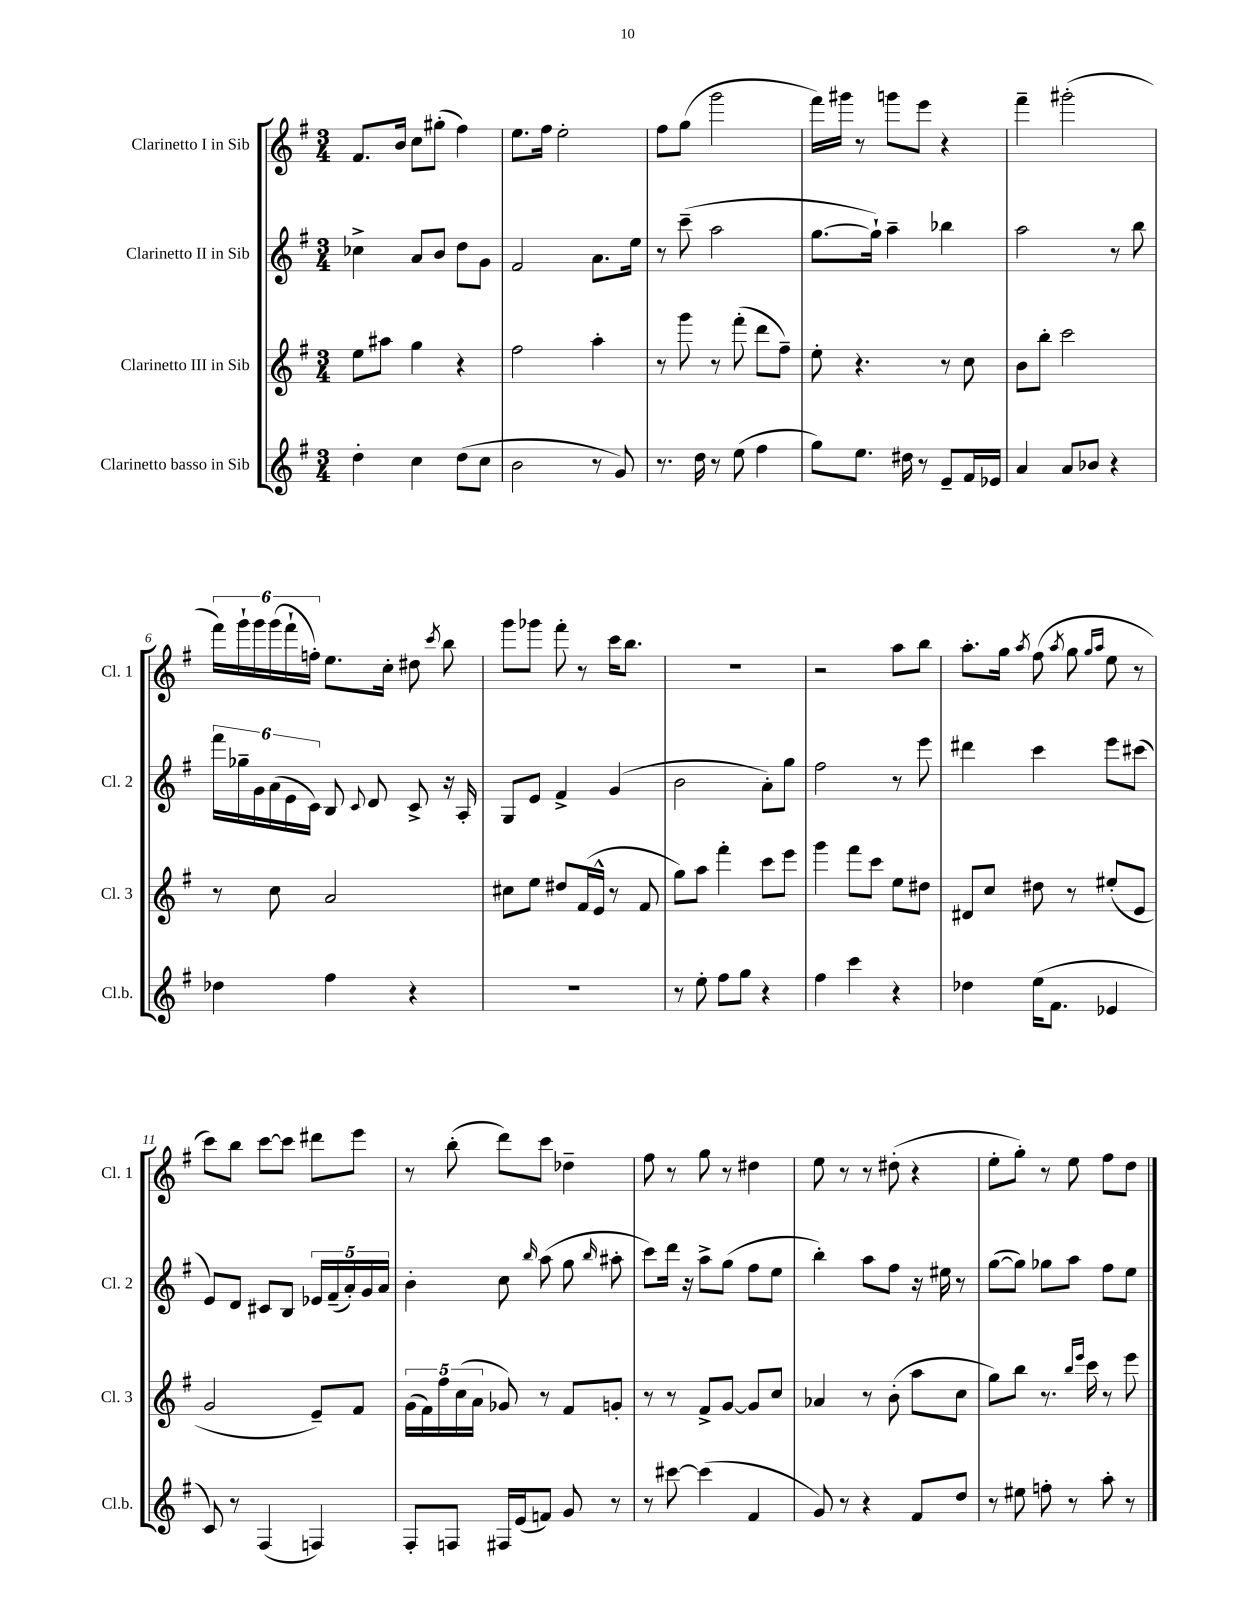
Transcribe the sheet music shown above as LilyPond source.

<<
\new StaffGroup <<
\new Staff = "s0" \with { instrumentName = "Clarinetto I in Sib" shortInstrumentName = "Cl. 1" } {
    \clef treble \key g \major \numericTimeSignature \time 3/4
    \autoBeamOff fis'8.[ b'16] c''8[ gis''8]-.( fis''4) |
    e''8.[ fis''16] e''2-. |
    fis''8[ g''8]( g'''2 |
    fis'''16[) gis'''16] r8 g'''8[ e'''8] r4 |
    fis'''4-- gis'''2-.( |
    \tuplet 6/4 { fis'''16[) g'''16-! g'''16 g'''16( fis'''16-! f''16]-.) } e''8.[ c''16]-. dis''8 \acciaccatura { c'''8 } b''8 |
    g'''8[ ges'''8] fis'''8-. r8 c'''16[ b''8.] |
    R2. |
    r2 a''8[ b''8] |
    a''8.[-. g''16] \acciaccatura { a''8 } fis''8( \acciaccatura { a''8 } g''8 \grace { g''16[ a''16] } e''8 r8 |
    c'''8[) b''8] c'''8[~ c'''8] dis'''8[ e'''8] |
    r8 b''8-.( d'''8[) c'''8] des''4-- |
    fis''8 r8 g''8 r8 dis''4 |
    e''8 r8 r8 dis''8-.( r4 |
    e''8[-. g''8]-.) r8 e''8 fis''8[ d''8] \bar "|." |
}
\new Staff = "s1" \with { instrumentName = "Clarinetto II in Sib" shortInstrumentName = "Cl. 2" } {
    \clef treble \key g \major \numericTimeSignature \time 3/4
    \autoBeamOff ces''4-> a'8[ b'8] d''8[ g'8] |
    fis'2 a'8.[ e''16] |
    r8 c'''8--( a''2 |
    g''8.[~ g''16]-!) a''4-- bes''4 |
    a''2 r8 b''8 |
    \tuplet 6/4 { fis'''16[ ges''16-- g'16 a'16( e'16 c'16]) } b8 \appoggiatura { c'8 } d'8 c'8-> r16 a16-. |
    g8[ e'8] fis'4-> g'4( |
    b'2 a'8[-.) g''8] |
    fis''2 r8 e'''8 |
    dis'''4 c'''4 e'''8[ cis'''8]( |
    e'8[) d'8] cis'8[ b8] \tuplet 5/4 { ees'16[ fis'16--( a'16-.) g'16 a'16] } |
    b'4-. c''8 \grace { b''16 } a''8( g''8 \grace { b''16 } ais''8-. |
    c'''8[) d'''16] r16 a''8[-> g''8]( fis''8[ e''8] |
    b''4-.) a''8[ fis''8] r16 eis''16 r8 |
    g''8[~( g''8]) ges''8[ a''8] fis''8[ e''8] \bar "|." |
}
\new Staff = "s2" \with { instrumentName = "Clarinetto III in Sib" shortInstrumentName = "Cl. 3" } {
    \clef treble \key g \major \numericTimeSignature \time 3/4
    \autoBeamOff e''8[ ais''8] g''4 r4 |
    fis''2 a''4-. |
    r8 g'''8 r8 fis'''8-.( d'''8[ fis''8]--) |
    e''8-. r4. r8 c''8 |
    b'8[ b''8]-. c'''2 |
    r8 c''8 a'2 |
    cis''8[ e''8] dis''8[ fis'16( e'16]-^ r8 fis'8 |
    g''8[) a''8] fis'''4-. c'''8[ e'''8] |
    g'''4 fis'''8[ c'''8] e''8[ dis''8] |
    dis'8[ c''8] dis''8 r8 eis''8[-.( e'8] |
    g'2 e'8[--) fis'8] |
    \tuplet 5/4 { g'16[( fis'16) fis''16 c''16( a'16] } ges'8) r8 fis'8[ g'8]-. |
    r8 r8 fis'8[-> g'8]~ g'8[ c''8] |
    aes'4 r8 b'8-.( a''8[ c''8] |
    g''8[) b''8] r8. \grace { b''16[ e'''16] } c'''16 r8 e'''8 \bar "|." |
}
\new Staff = "s3" \with { instrumentName = "Clarinetto basso in Sib" shortInstrumentName = "Cl.b." } {
    \clef treble \key g \major \numericTimeSignature \time 3/4
    \autoBeamOff d''4-. c''4 d''8[( c''8] |
    b'2 r8 g'8) |
    r8. d''16 r8 e''8( fis''4 |
    g''8[) e''8.] dis''16 r8 e'8[-- fis'16 ees'16] |
    a'4 a'8[ bes'8] r4 |
    des''4 fis''4 r4 |
    R2. |
    r8 e''8-. fis''8[ g''8] r4 |
    fis''4 c'''4 r4 |
    des''4 e''16[( fis'8.] ees'4 |
    c'8) r8 fis4( f4) |
    fis8[-. f8] fis16[ e'16( f'8]) g'8 r8 |
    r8 cis'''8~ cis'''4( fis'4 |
    g'8) r8 r4 fis'8[ d''8] |
    r8 eis''8 f''8-. r8 a''8-. r8 \bar "|." |
}
>>
>>
